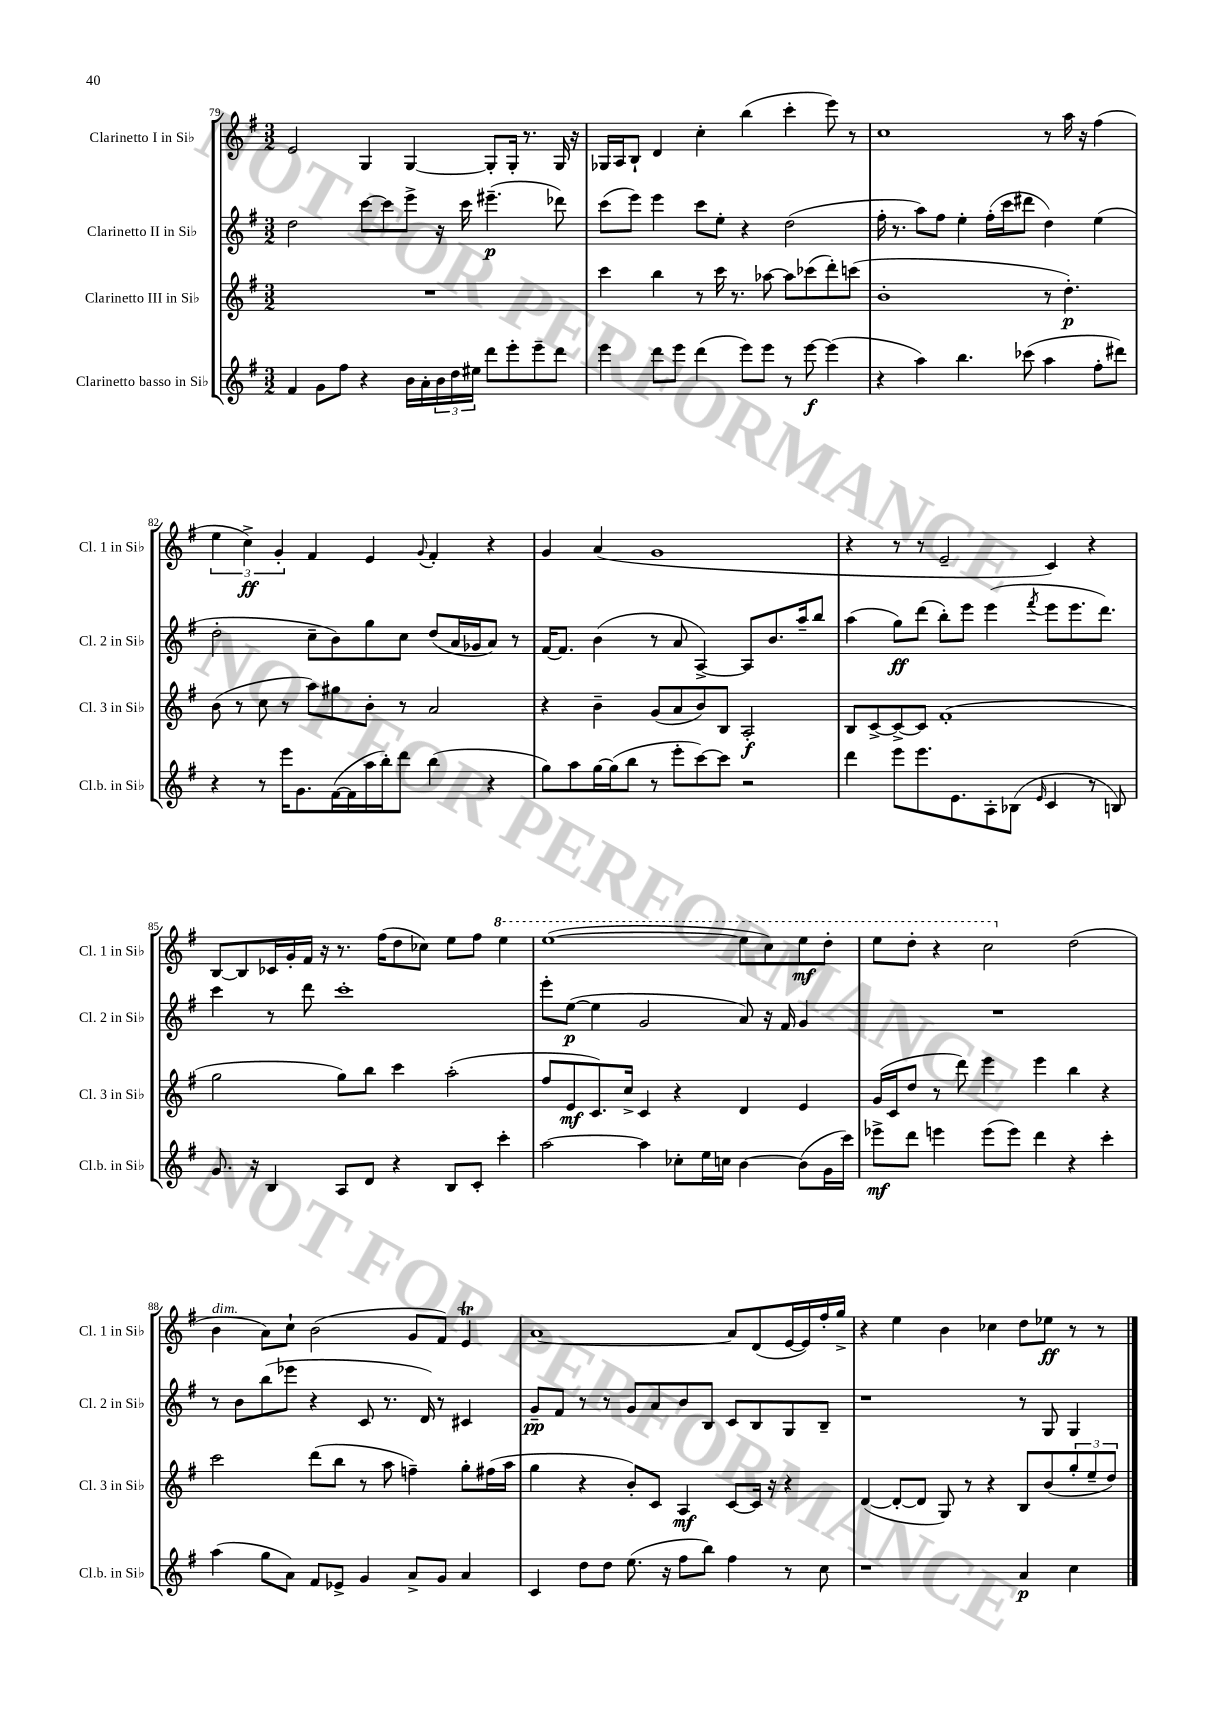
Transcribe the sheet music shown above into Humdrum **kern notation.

**kern	**dynam	**kern	**dynam	**kern	**dynam	**kern	**dynam
*part4	*part4	*part3	*part3	*part2	*part2	*part1	*part1
*staff4	*staff4	*staff3	*staff3	*staff2	*staff2	*staff1	*staff1
*I"Clarinetto basso in Si♭	*	*I"Clarinetto III in Si♭	*	*I"Clarinetto II in Si♭	*	*I"Clarinetto I in Si♭	*
*I'Cl.b. in Si♭	*	*I'Cl. 3 in Si♭	*	*I'Cl. 2 in Si♭	*	*I'Cl. 1 in Si♭	*
*clefG2	*	*clefG2	*	*clefG2	*	*clefG2	*
*k[f#]	*	*k[f#]	*	*k[f#]	*	*k[f#]	*
*M3/2	*	*M3/2	*	*M3/2	*	*M3/2	*
=79	=79	=79	=79	=79	=79	=79	=79
4f#/	.	1.r	.	2dd\	.	2e/	.
8g\L	.	.	.	.	.	.	.
8ff#\J	.	.	.	.	.	.	.
4r	.	.	.	[8ccc\L	.	4G/	.
.	.	.	.	8ccc\]	.	.	.
16b\LL	.	.	.	8eee^\J	.	[4G/	.
16a'\	.	.	.	.	.	.	.
24b\	.	.	.	16r	.	.	.
24dd\	.	.	.	.	.	.	.
.	.	.	.	16ccc\	.	.	.
24ee#X\JJ	.	.	.	.	.	.	.
8ddd\L	.	.	.	(4.eee#X~\	p	8G'/L]	.
8eee'\	.	.	.	.	.	16G'/Jk	.
.	.	.	.	.	.	8.r	.
8eee~\	.	.	.	.	.	.	.
8ddd\J	.	.	.	8ddd-X\)	.	16G/	.
.	.	.	.	.	.	16r	.
=80	=80	=80	=80	=80	=80	=80	=80
4eee\	.	4ccc\	.	(8ccc\L	.	16G-X/LL	.
.	.	.	.	.	.	16A/J	.
.	.	.	.	8eee\J)	.	8B`/J	.
8ddd\L	.	4bb\	.	4eee\	.	4d/	.
8eee\J	.	.	.	.	.	.	.
(4ddd\	.	8r	.	8ccc\L	.	4cc'\	.
.	.	16ccc\	.	8ee'\J	.	.	.
.	.	8.r	.	.	.	.	.
8eee\L)	.	.	.	4r	.	(4bb\	.
8eee\J	.	[8aa-X\	.	.	.	.	.
8r	.	8aa-\L]	.	(2dd\	.	4ccc'\	.
[8eee\	f	(8ccc-X\	.	.	.	.	.
(4eee\]	.	8ddd'\)	.	.	.	8eee\)	.
.	.	(8cccn\J	.	.	.	8r	.
=81	=81	=81	=81	=81	=81	=81	=81
4r	.	1b'	.	16ff#'\	.	1cc	.
.	.	.	.	8.r	.	.	.
4aa\)	.	.	.	8aa\L)	.	.	.
.	.	.	.	8ff#\J	.	.	.
4.bb\	.	.	.	4ee'\	.	.	.
.	.	.	.	(16ff#'\LL	.	.	.
.	.	.	.	16ccc\J	.	.	.
(8ccc-X\	.	.	.	8ddd#X\J	.	.	.
4aa\	.	8r	.	4dd\)	.	8r	.
.	.	4.dd'\)	p	.	.	16aa\	.
.	.	.	.	.	.	16r	.
8ff#'\L	.	.	.	(4ee\	.	(4ff#\	.
8ddd#X\J)	.	.	.	.	.	.	.
!!LO:LB:g=z
=82	=82	=82	=82	=82	=82	=82	=82
4r	.	(8b\	.	2dd'\	.	6ee\	.
.	.	8r	.	.	.	.	.
.	.	.	.	.	.	6cc^\)	ff
8r	.	8cc\	.	.	.	.	.
.	.	.	.	.	.	6g'/	.
16eee\KL	.	8r	.	.	.	.	.
8.g\	.	.	.	.	.	.	.
.	.	8aa\L)	.	8cc~\L	.	4f#/	.
([16f#\L	.	8gg#X\	.	8b\)	.	.	.
16f#\]	.	.	.	.	.	.	.
16aa\	.	8b'\J	.	8gg\	.	4e/	.
16bb'\J)	.	.	.	.	.	.	.
8ddd\J	.	8r	.	8cc\J	.	.	.
.	.	.	.	.	.	8qqg/	.
(4bb\	.	2a/	.	(8dd/L	.	4f#'/	.
.	.	.	.	16a/L	.	.	.
.	.	.	.	16g-X/J	.	.	.
4r	.	.	.	8a/J)	.	4r	.
.	.	.	.	8r	.	.	.
=83	=83	=83	=83	=83	=83	=83	=83
8gg\L)	.	4r	.	[16f#/KL	.	4g/	.
.	.	.	.	8.f#/J]	.	.	.
8aa\	.	.	.	.	.	.	.
[16gg\L	.	4b~\	.	(4b\	.	(4a/	.
(16gg\J]	.	.	.	.	.	.	.
8bb\J	.	.	.	.	.	.	.
8r	.	(8g/L	.	8r	.	1g	.
8eee'\L	.	8a/	.	8a/	.	.	.
[8ccc\)	.	8b/)	.	[4A^/)	.	.	.
8ccc\J]	.	8B/J	.	.	.	.	.
2r	.	2A'/	f	8A/L]	.	.	.
.	.	.	.	8.b/	.	.	.
.	.	.	.	16aa~/k	.	.	.
.	.	.	.	8bb/J	.	.	.
=84	=84	=84	=84	=84	=84	=84	=84
4ddd\	.	8B/L	.	(4aa\	.	4r	.
.	.	[8c^/	.	.	.	.	.
8eee\L	.	8c^/_	.	8gg\L)	ff	8r	.
8.eee\	.	8c/J]	.	(8ddd\J	.	8r	.
.	.	(1f#'	.	8bb'\L)	.	2e~/	.
8.e\	.	.	.	.	.	.	.
.	.	.	.	8eee\J	.	.	.
8A'\	.	.	.	(4eee\	.	.	.
(8B-X\J	.	.	.	.	.	.	.
16qqe/	.	.	.	8qfff#/	.	.	.
4c/	.	.	.	8eee\L	.	4c/)	.
.	.	.	.	8.eee\	.	.	.
8r	.	.	.	.	.	4r	.
.	.	.	.	8.ddd\J)	.	.	.
8Bn/)	.	.	.	.	.	.	.
!!LO:LB:g=z
=85	=85	=85	=85	=85	=85	=85	=85
8.g/	.	2gg\	.	4ccc\	.	[8B/L	.
.	.	.	.	.	.	8B/]	.
16r	.	.	.	.	.	.	.
4B/	.	.	.	8r	.	16c-X/L	.
.	.	.	.	.	.	16g'/	.
.	.	.	.	8ddd\	.	16f#/JJ	.
.	.	.	.	.	.	16r	.
8A/L	.	8gg\L)	.	1ccc'	.	8.r	.
8d/J	.	8bb\J	.	.	.	.	.
.	.	.	.	.	.	(16ff#\KL	.
4r	.	4ccc\	.	.	.	8dd\	.
.	.	.	.	.	.	8cc-X\J)	.
8B/L	.	(2aa'\	.	.	.	8ee\L	.
8c'/J	.	.	.	.	.	8ff#\J	.
*	*	*	*	*	*	*8va	*
4ccc'\	.	.	.	.	.	4eee\	.
=86	=86	=86	=86	=86	=86	=86	=86
[2aa\	.	8ff#/L	.	8eee'\L	.	([1eee	.
.	.	8e/	mf	([8ee\J	p	.	.
.	.	8.c/)	.	4ee\]	.	.	.
.	.	16cc^/Jk	.	.	.	.	.
4aa\]	.	4c/	.	2g/	.	.	.
8cc-X'\L	.	4r	.	.	.	.	.
16ee\L	.	.	.	.	.	.	.
16ccn\JJ	.	.	.	.	.	.	.
[4b\	.	4d/	.	8a/)	.	8eee\L]	.
.	.	.	.	16r	.	8ccc\)	.
.	.	.	.	16f#/	.	.	.
(8b\L]	.	4e/	.	4g/	.	8eee\	mf
16g\L	.	.	.	.	.	8ddd'\J	.
16ccc\JJ)	.	.	.	.	.	.	.
=87	=87	=87	=87	=87	=87	=87	=87
8eee-X^\L	mf	(16g/LL	.	1.r	.	8eee\L	.
.	.	16c/J	.	.	.	.	.
8ddd\J	.	8dd/J	.	.	.	8ddd'\J	.
4eeen\	.	8r	.	.	.	4r	.
.	.	8ddd\)	.	.	.	.	.
(8eee\L	.	4eee\	.	.	.	2ccc\	.
8eee\J)	.	.	.	.	.	.	.
4ddd\	.	4eee\	.	.	.	.	.
*	*	*	*	*	*	*X8va	*
4r	.	4bb\	.	.	.	(2dd\	.
4ccc'\	.	4r	.	.	.	.	.
!!LO:LB:g=z
=88	=88	=88	=88	=88	=88	=88	=88
!	!	!	!	!	!	!LO:TX:a:i:t=dim.	!
(4aa\	.	2ccc\	.	8r	.	4b\	.
.	.	.	.	8b\L	.	.	.
8gg\L	.	.	.	(8bb\	.	8a\L)	.
8a\J)	.	.	.	8eee-X\J	.	8cc`\J	.
8f#/L	.	(8ddd\L	.	4r	.	(2b\	.
8e-X^/J	.	8bb\J	.	.	.	.	.
4g/	.	8r	.	8c/	.	.	.
.	.	8aa\	.	8.r	.	.	.
8a^/L	.	4ffn~\)	.	.	.	8g/L	.
.	.	.	.	16d/)	.	.	.
8g/J	.	.	.	8r	.	8f#/J)	.
4a/	.	8gg'\L	.	4c#X/	.	4eT/	.
.	.	(16ff#X\L	.	.	.	.	.
.	.	16aa\JJ	.	.	.	.	.
=89	=89	=89	=89	=89	=89	=89	=89
4c/	.	4gg\	.	8g~/L	pp	[1a	.
.	.	.	.	8f#/J	.	.	.
8dd\L	.	4r	.	8r	.	.	.
8dd\J	.	.	.	8r	.	.	.
(8.ee\	.	8b'/L)	.	8g/L	.	.	.
.	.	8c/J	.	8a/	.	.	.
16r	.	.	.	.	.	.	.
8ff#\L	.	4A/	mf	8b/	.	.	.
8bb\J)	.	.	.	8B/J	.	.	.
4ff#\	.	[8c/L	.	8c/L	.	8a/L]	.
.	.	16c/Jk]	.	8B/	.	(8d/	.
.	.	16r	.	.	.	.	.
8r	.	4r	.	8G/	.	[16e/L	.
.	.	.	.	.	.	16e/])	.
8cc\	.	.	.	8B~/J	.	16ff#'/	.
.	.	.	.	.	.	16gg^/JJ	.
=90	=90	=90	=90	=90	=90	=90	=90
1r	.	([4d/	.	1r	.	4r	.
.	.	8d'/L_	.	.	.	4ee\	.
.	.	8d/J]	.	.	.	.	.
.	.	8G/)	.	.	.	4b\	.
.	.	8r	.	.	.	.	.
.	.	4r	.	.	.	4cc-X\	.
4a/	p	8B/L	.	8r	.	8dd\L	.
.	.	(8b/	.	8G/	.	8ee-X\J	ff
4cc\	.	12gg'/	.	4G/	.	8r	.
.	.	12ee~/	.	.	.	.	.
.	.	.	.	.	.	8r	.
.	.	12dd/J)	.	.	.	.	.
==	==	==	==	==	==	==	==
*-	*-	*-	*-	*-	*-	*-	*-
